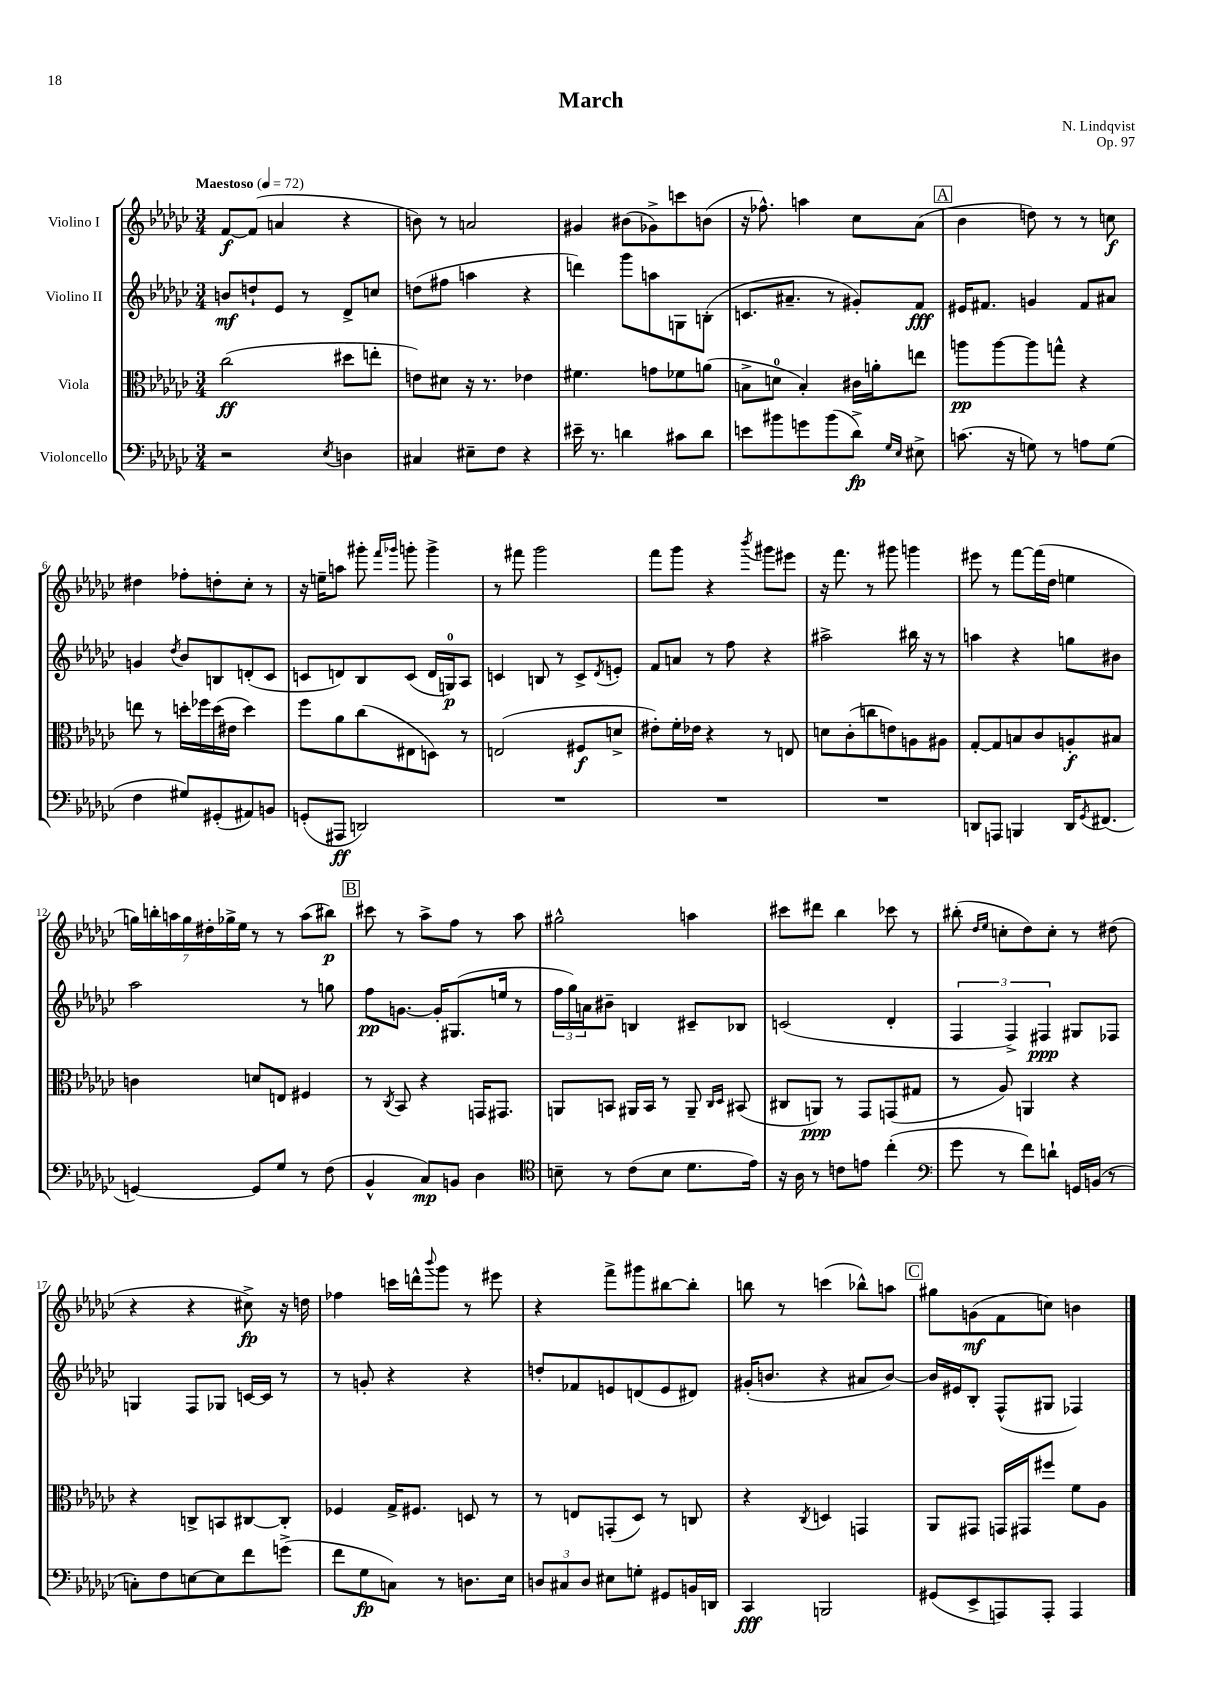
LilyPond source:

\header { title = "March" composer = "N. Lindqvist" opus = "Op. 97" }
<<
\new StaffGroup <<
\new Staff = "s0" \with { instrumentName = "Violino I" } {
    \clef treble \key ges \major \numericTimeSignature \time 3/4 \tempo "Maestoso" 4 = 72
    f'8~\f f'8( a'4 r4 |
    b'8) r8 a'2 |
    gis'4 bis'8( ges'8->) c'''8 b'8( |
    r16 fes''8.-^) a''4 ces''8 aes'8( |
    \mark \markup { \box "A" } bes'4 d''8) r8 r8 c''8\f |
    dis''4 fes''8-. d''8-. ces''8-. r8 |
    r16 e''16-- a''8 gis'''8-. \grace { f'''16 ges'''16 } g'''8-. g'''4-> |
    r8 fis'''8 ges'''2 |
    f'''8 ges'''8 r4 \acciaccatura { bes'''8 } gis'''8 eis'''8 |
    r16 f'''8. r8 gis'''8 g'''4 |
    eis'''8 r8 f'''8~ f'''16( des''16 e''4 |
    \tuplet 7/4 { g''16) b''16-. a''16 g''16 dis''16-. ges''16-> ees''16 } r8 r8 a''8( bis''8\p) |
    \mark \markup { \box "B" } cis'''8 r8 aes''8-> f''8 r8 aes''8 |
    gis''2-^ a''4 |
    cis'''8 dis'''8 bes''4 ces'''8 r8 |
    bis''8-.( \grace { des''16 ees''16 } c''8-. des''8) c''8-. r8 dis''8( |
    r4 r4 cis''8->\fp) r16 d''16 |
    fes''4 c'''16 d'''16-^ \appoggiatura { bes'''8 } ges'''8 r8 eis'''8 |
    r4 f'''8-> gis'''8 bis''8~ bis''8-. |
    b''8 r8 c'''4( bes''8-^) a''8 |
    \mark \markup { \box "C" } gis''8 g'8\mf( f'8 c''8) b'4 \bar "|." |
}
\new Staff = "s1" \with { instrumentName = "Violino II" } {
    \clef treble \key ges \major \numericTimeSignature \time 3/4
    b'8\mf d''8-! ees'8 r8 des'8-> c''8 |
    d''8( fis''8 a''4 r4 |
    d'''4) ges'''8 a''8 g8 b8-.( |
    c'8. ais'8.-- r8 gis'8-.) f'8\fff |
    \mark \markup { \box "A" } eis'16 fis'8. g'4 fis'8 ais'8 |
    g'4 \acciaccatura { des''8 } bes'8 b8 d'8-.( ces'8 |
    c'8 d'8) bes8 c'8( d'16 g16-0\p) aes8 |
    c'4 b8 r8 c'8-> \acciaccatura { des'8 } e'8-. |
    f'8 a'8 r8 f''8 r4 |
    ais''2-> bis''16 r16 r8 |
    a''4 r4 g''8 bis'8 |
    aes''2 r8 g''8 |
    \mark \markup { \box "B" } f''8\pp g'8.~ g'16-. gis8.( e''16 r8 |
    \tuplet 3/2 { f''16 ges''16) a'16 } bis'8-- b4 cis'8-- bes8 |
    c'2( des'4-. |
    \tuplet 3/2 { f4 f4->) fis4\ppp } gis8 fes8 |
    g4 f8 ges8 c'16~ c'16 r8 |
    r8 g'8-. r4 r4 |
    d''8-. fes'8 e'8 d'8( e'8 dis'8) |
    gis'16-.( b'8. r4 ais'8 b'8~) |
    \mark \markup { \box "C" } b'16 eis'16 bes8-. f8-^( gis8 fes4) \bar "|." |
}
\new Staff = "s2" \with { instrumentName = "Viola" } {
    \clef alto \key ges \major \numericTimeSignature \time 3/4
    ces''2\ff( dis''8 e''8-. |
    e'8) dis'8 r16 r8. ees'4 |
    fis'4. g'8 fes'8 a'8( |
    b8-> d'8-0 b4-.) cis'16 a'16-. e''8 |
    \mark \markup { \box "A" } a''8\pp a''8~ a''8 g''8-^ r4 |
    e''8 r8 d''16-. fes''16 d''16( eis'16 d''4) |
    f''8 aes'8 ces''8( eis8 d8) r8 |
    e2( fis8\f d'8-> |
    eis'8-.) f'16-. ees'16 r4 r8 e8 |
    d'8 ces'8-.( c''8 e'8) a8 ais8 |
    ges8~-. ges8 b8 ces'8 a8-.\f bis8 |
    c'4 d'8 e8 fis4 |
    \mark \markup { \box "B" } r8 \acciaccatura { ces8 } bes,8 r4 g,16 gis,8. |
    a,8 b,8 ais,16 b,16 r8 ais,8-- \grace { ces16 des16 } bis,8( |
    cis8 a,8\ppp) r8 ges,8 g,8( gis8 |
    r8 aes8) a,4 r4 |
    r4 c8-> b,8 cis8~ cis8-. |
    fes4 ges16-> fis8. d8 r8 |
    r8 e8 g,8-.( des8) r8 c8 |
    r4 \acciaccatura { ces8 } d4 g,4 |
    \mark \markup { \box "C" } aes,8 gis,8 g,16 gis,16 fis''8 f'8 aes8 \bar "|." |
}
\new Staff = "s3" \with { instrumentName = "Violoncello" } {
    \clef bass \key ges \major \numericTimeSignature \time 3/4
    r2 \acciaccatura { ees8 } d4 |
    cis4 eis8-- f8 r4 |
    eis'16-- r8. d'4 cis'8 d'8 |
    e'8 bis'8 g'8 bis'8( des'8->\fp) \grace { ges16 ees16 } eis8-> |
    \mark \markup { \box "A" } c'8.( r16 g8) r8 a8 g8( |
    f4 gis8) gis,8-.( ais,8) b,8 |
    g,8-.( ais,,8\ff d,2) |
    R2. |
    R2. |
    R2. |
    d,8 a,,8 b,,4 d,16 \acciaccatura { ges,8 } fis,8.( |
    g,4~) g,8 ges8 r8 f8( |
    \mark \markup { \box "B" } bes,4-^ ces8\mp) b,8 des4 |
    \clef tenor b8-- r8 ces'8( b8 des'8. ees'16) |
    r16 aes16 r8 c'8 e'8 ces''4-.( |
    \clef bass ges'8 r8 f'8) d'8-! g,16 b,16( r8 |
    c8-.) f8 e8~ e8 f'8 g'8->( |
    f'8 ges8\fp c8) r8 d8. ees16 |
    \tuplet 3/2 { d8 cis8 d8 } eis8 g8-. gis,8 b,16 d,16 |
    ces,4\fff b,,2 |
    \mark \markup { \box "C" } gis,8( ees,8-> a,,8) a,,8-. a,,4 \bar "|." |
}
>>
>>
